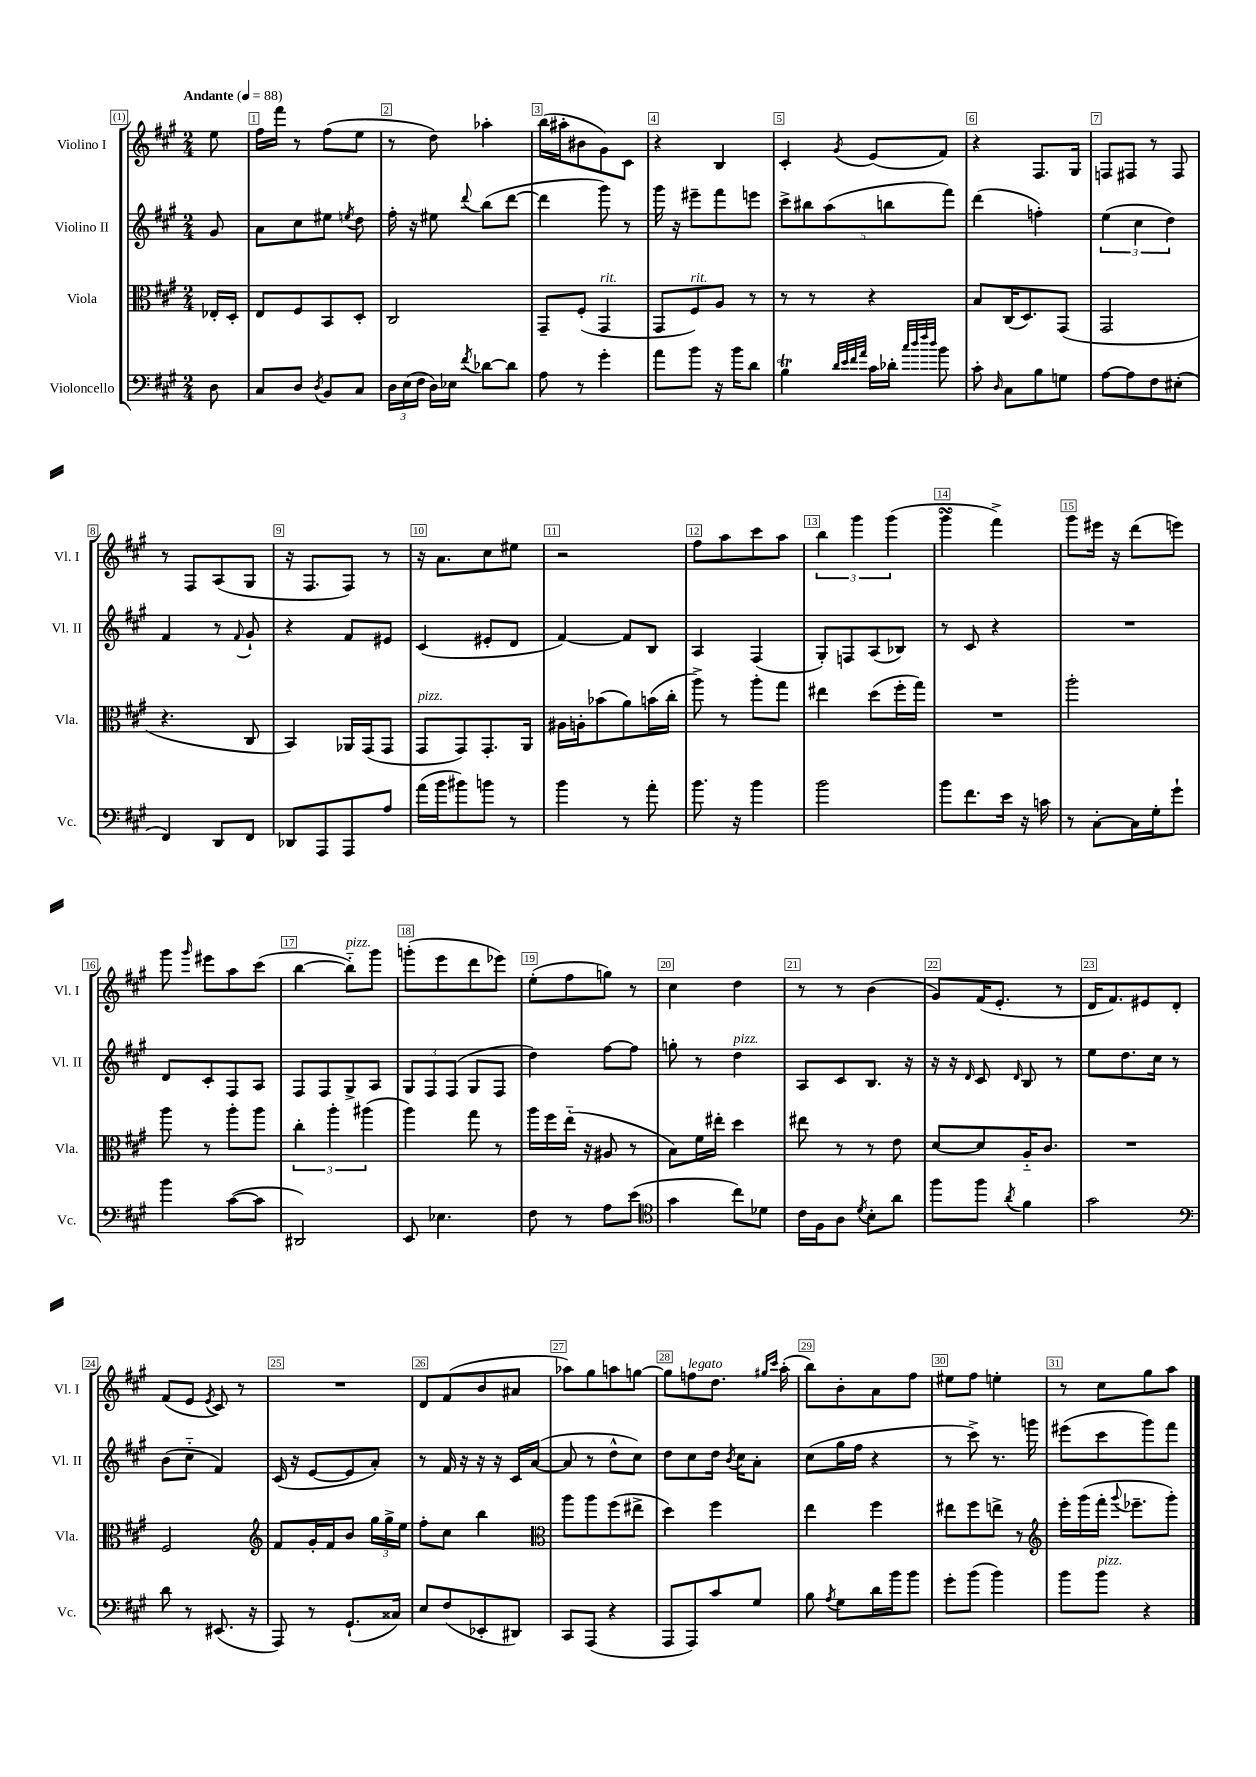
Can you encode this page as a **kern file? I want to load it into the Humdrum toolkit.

**kern	**kern	**kern	**kern
*staff4	*staff3	*staff2	*staff1
*clefF4	*clefC3	*clefG2	*clefG2
*k[f#c#g#]	*k[f#c#g#]	*k[f#c#g#]	*k[f#c#g#]
*M2/4	*M2/4	*M2/4	*M2/4
*MM88	*MM88	*MM88	*MM88
8D\	16E-'/LL	8g#/	8ee\
.	16D'/JJ	.	.
=	=	=	=
8C#/L	8E/L	8a\L	16ff#\LL
.	.	.	16fff#\JJ
8D/J	8F#/	8cc#\	8r
8qD/	.	.	.
8BB/L	8BB/	8ee#\J	(8ff#\L
.	.	8qee/	.
8C#/J	8D'/J	8dd\	8ee\J
=	=	=	=
24D\LL	2C#/	16ff#'\	8r
(24E\	.	.	.
.	.	16r	.
24F#\JJ	.	.	.
16D\LL)	.	8ee#\	8dd\)
16E-\JJ	.	.	.
8qf#/	.	8qqddd/	.
[8d-\L	.	(8bb\L	4aa-'\
8d-\]J	.	[8ddd\J	.
=	=	=	=
8A\	8GG#~/L	4ddd\]	(16bb\LL
.	.	.	16aa#'\J
8r	(8F#'/J	.	8b#\
4g#'\	4GG#/	8ggg#\)	8g#\)
.	.	8r	8c#\J
=	=	=	=
8a\L	8GG#/L	16ggg#\	4r
.	.	16r	.
8b\J	8F#/)	8eee#~\L	.
16r	8A/J	8fff#\	4B/
16b\LK	.	.	.
8d\J	8r	8eee\J	.
=	=	=	=
4B\	8r	10ccc#^\L	4c#'/
.	.	10bb#\	.
.	8r	.	.
.	.	(10aa\	.
32qqd/LLL	.	.	.
32qqe/	.	.	.
32qqf#/	.	.	.
32qqa/JJJ	.	.	8qg#/
16c#\LL	4r	.	(8e/L
.	.	10bb\	.
16d-'\JJ	.	.	.
32qqcc#/LLL	.	.	.
32qqdd/	.	.	.
32qqff#/	.	.	.
32qqdd/JJJ	.	.	.
8b\	.	.	8f#/J)
.	.	10fff#\J)	.
=	=	=	=
8c#'\	8B/L	(4ddd\	4r
16qqD/	.	.	.
8C#\L	(16C#/K	.	.
.	8.D/)	.	.
8B\	.	4ff'\)	8.F#/L
8G\J	(8GG#/J	.	.
.	.	.	16G#/Jk
=	=	=	=
[8A\L	2GG#/	(6ee\	8F/L
8A\]	.	.	8F#/J
.	.	6cc#\	.
8F#\	.	.	8r
.	.	6dd\)	.
(8E#'\J	.	.	8F#/
=	=	=	=
4FF#/)	4.r	4f#/	8r
.	.	.	8F#/L
8DD/L	.	8r	(8A/
.	.	8qqf#/	.
8FF#/J	8C#/	8g#`/	8G#/J
=	=	=	=
8DD-/L	4BB/)	4r	16r
.	.	.	8.F#/L
8AAA/	.	.	.
8AAA/	16AA-/LL	8f#/L	8F#/J)
.	(16GG#/J	.	.
8A/J	8GG#/J	8e#/J	8r
=	=	=	=
(16a\LL	8GG#/L	(4c#/	16r
16b\J	.	.	8.a\L
8b#\)	8GG#/)	.	.
8b\J	8.GG#'/	8e#'/L	8cc#\
8r	.	8d/J	8ee#\J
.	16AA/Jk	.	.
=	=	=	=
4b\	16A#\LL	[4f#/)	2r
.	16A'\J	.	.
.	(8b-\	.	.
8r	8a\)	8f#/]L	.
8a'\	(16b\L	8B/J	.
.	16cc#'\JJ	.	.
=	=	=	=
8.b\	8aa^\)	4A/	8ff#\L
.	8r	.	8aa\
16r	.	.	.
4b\	8aa'\L	(4F#/	8ccc#\
.	8gg#\J	.	8aa\J
=	=	=	=
2b\	4ee#\	8G#'/L)	6bb\
.	.	8F/	.
.	.	.	6ggg#\
.	(8dd\L	(8A/	.
.	.	.	(6ggg#\
.	16ff#'\L	8B-/J)	.
.	16gg#\JJ)	.	.
=	=	=	=
8b\L	2r	8r	4ggg#\
8.f#\	.	8c#/	.
.	.	4r	4fff#^\)
16e\Jk	.	.	.
16r	.	.	.
16c\	.	.	.
=	=	=	=
8r	2aa'\	2r	8ggg#\L
[8C#'\L	.	.	16eee#\Jk
.	.	.	16r
16C#\]L	.	.	(8ddd\L
16G#'\J	.	.	.
8g#`\J	.	.	8eee\J)
=	=	=	=
4b\	8aa\	8d/L	8ggg#\
.	.	.	16qqggg#/
.	8r	8c#'/	8eee#\L
([8c#\L	8aa'\L	8F#/	8aa\
8c#\]J	8aa\J	8A/J	(8ccc#\J
=	=	=	=
2DD#/)	6cc#'\	8F#/L	[4bb\
.	.	8F#/	.
.	6aa'\	.	.
.	.	8G#^/	8bb'~\]L)
.	(6aa#\	.	.
.	.	8A/J	8ggg#\J
=	=	=	=
8EE/	4aa\)	12G#/L	(8ggg'\L
.	.	12F#/	.
4.E-\	.	.	8eee\
.	.	(12F#/J	.
.	8gg#\	8G#/L	8ddd\
.	8r	8F#/J	8eee-\J)
=	=	=	=
8F#\	16aa\LL	4dd\)	(8ee'\L
.	16ff#\	.	.
8r	(16ee'~\JJ	.	8ff#\
.	16r	.	.
8A\L	8A#/	[8ff#\L	8gg\J)
(8e\J	8r	8ff#\]J	8r
=	=	=	=
*clefC4	*	*	*
4g#\	8B\L)	8gg'\	4cc#\
.	16f#\L	8r	.
.	16ee#'\JJ	.	.
8cc#\L)	4dd\	4dd\	4dd\
8d-\J	.	.	.
=	=	=	=
16c#\LL	8ee#\	8A/L	8r
16F#\J	.	.	.
8A\J	8r	8c#/	8r
8qd/	.	.	.
8B'\L	8r	8.B/J	(4b\
8a\J	8e\	.	.
.	.	16r	.
=	=	=	=
8ff#\L	[8d/L	16r	8g#/L)
.	.	16r	.
.	.	16qqd/	.
8ff#\J	8d/]	8c#/	(16f#/K
.	.	.	8.e'/J
8qa/	.	16qqd/	.
4f#\	16A'~/K	8B/	.
.	8.c#/J	.	.
.	.	8r	8r
=	=	=	=
2g#\	2r	8ee\L	16d/LK
.	.	.	8.f#/)
.	.	8.dd\	.
.	.	.	8e#/
.	.	16cc#\Jk	.
.	.	8r	8d'/J
=	=	=	=
*clefF4	*	*	*
8d\	2F#/	(8b\L	(8f#/L
8r	.	8cc#'~\J	8e/J
.	.	.	8qe/
(8.EE#/	.	4f#/)	8c#/)
.	.	.	8r
16r	.	.	.
=	=	=	=
*	*clefG2	*	*
8AAA/)	8f#/L	(16c#/	2r
.	.	16r	.
8r	16g#'/L	[8e/L	.
.	16f#/J	.	.
(8.GG#`/L	8b/J	8e/]	.
.	24gg#\LL	8a'/J)	.
.	24gg#^\	.	.
16C##/Jk)	.	.	.
.	24ee\JJ	.	.
=	=	=	=
8E/L	8ff#'\L	8r	8d/L
(8F#/	8cc#\J	16f#/	(8f#/
.	.	16r	.
8EE-'/	4bb\	16r	8b/
.	.	16r	.
8DD#/J)	.	16c#/LL	8a#/J
.	.	([16a/JJ	.
=	=	=	=
*	*clefC3	*	*
8CC#/L	8aa\L	8a/]	8aa-\L)
(8AAA/J	8aa\	8r	8gg#\
4r	(8ff#\	8dd^^\L	8aa\
.	8ee#^\J	8cc#\J)	[8gg\J
=	=	=	=
8AAA/L	4dd\)	8dd\L	8gg\]L
8AAA/)	.	8cc#\	8ff\
8c#/	4ff#\	16dd\Jk	8.dd\J
.	.	8qb/	.
.	.	16cc#\LK	.
8G#/J	.	8a'\J	.
.	.	.	16qqgg#/LL
.	.	.	16qqccc#/JJ
.	.	.	(16aa'\
=	=	=	=
8B\	4ee\	(8cc#\L	8bb\L)
8qA/	.	.	.
8G#\L	.	16gg#\L	8b'\
.	.	16ff#\JJ	.
16d\L	4ff#\	4r	8a\
16b\J	.	.	.
8b\J	.	.	8ff#\J
=	=	=	=
8g#'\L	8ee#\L	8r	8ee#\L
(8b\J	8ff#\	8ccc#^\)	8ff#\J
4b\)	8ee^\J	8.r	4ee'\
.	8r	.	.
.	.	16ggg\	.
=	=	=	=
*	*clefG2	*	*
8b\L	16eee'\LL	(8eee#\L	8r
.	(16ggg#\	.	.
8b\J	16fff#'\JJ	8ccc#\	8cc#\L
.	8qqggg#/	.	.
.	8.eee-~\L	.	.
4r	.	8ggg#\)	8gg#\
.	8ggg#'\J)	8fff#\J	8aa\J
==	==	==	==
*-	*-	*-	*-
